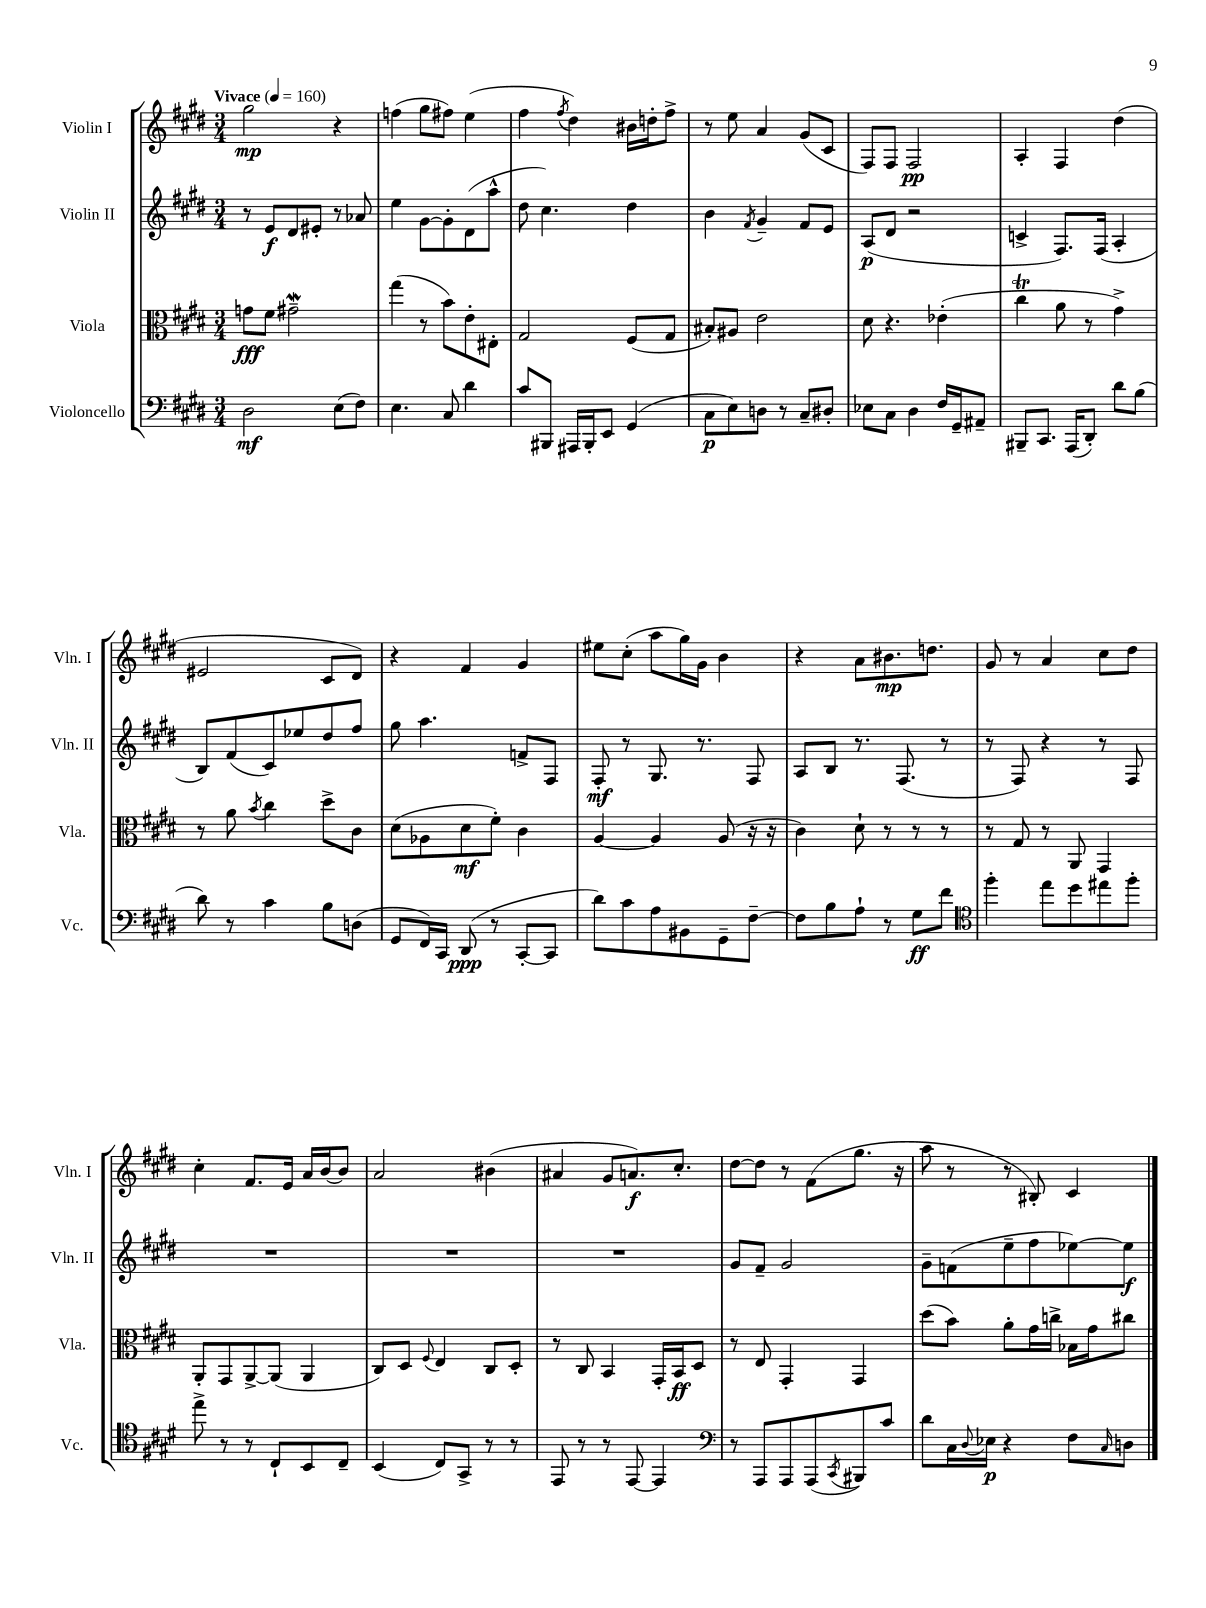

**kern	**kern	**kern	**kern
*staff4	*staff3	*staff2	*staff1
*clefF4	*clefC3	*clefG2	*clefG2
*k[f#c#g#d#]	*k[f#c#g#d#]	*k[f#c#g#d#]	*k[f#c#g#d#]
*M3/4	*M3/4	*M3/4	*M3/4
*MM160	*MM160	*MM160	*MM160
2D#\	8g\L	8r	2gg#\
.	8f#\J	8e/L	.
.	2g#~\	8d#/	.
.	.	8e#'/J	.
(8E\L	.	8r	4r
8F#\J)	.	8a-/	.
=	=	=	=
4.E\	(4gg#\	4ee\	(4ff\
.	8r	[8g#\L	8gg#\L
8C#/	8b\L)	8g#'\]	8ff#\J)
4d#\	8e'\	(8d#\	(4ee\
.	8E#'\J	8aa^^\J	.
=	=	=	=
8c#/L	2G#/	8dd#\	4ff#\
8BBB#/J	.	4.cc#\)	.
.	.	.	8qff#/
16AAA#/LL	.	.	4dd#\)
16BBB#'/J	.	.	.
8EE/J	.	.	.
(4GG#/	(8F#/L	4dd#\	16b#\LL
.	.	.	16dd'\J
.	8G#/J	.	8ff#^\J
=	=	=	=
8C#\L	8B#'/L)	4b\	8r
8E\)	8A#/J	.	8ee\
.	.	8qf#/	.
8D\J	2e\	4g#~/	4a/
8r	.	.	.
8C#~/L	.	8f#/L	(8g#/L
8D#'/J	.	8e/J	8c#/J
=	=	=	=
8E-\L	8d#\	(8A/L	8F#/L)
8C#\J	4.r	8d#/J	8F#/J
4D#\	.	2r	2F#/
16F#/LL	(4e-'\	.	.
16GG#~/J	.	.	.
8AA#~/J	.	.	.
=	=	=	=
8BBB#~/L	4cc#\	4c^/	4A'/
8.CC#/J	.	.	.
.	8a\	8.F#/L)	4F#/
(16AAA/LK	.	.	.
8DD#'/J)	8r	.	.
.	.	(16F#/Jk	.
8d#\L	4g#^\)	4A'/	(4dd#\
(8B\J	.	.	.
=	=	=	=
8d#\)	8r	8B/L)	2e#/
8r	8a\	(8f#/	.
.	8qb/	.	.
4c#\	4cc#\	8c#/)	.
.	.	8ee-/	.
8B\L	8dd#^\L	8dd#/	8c#/L
(8D\J	8c#\J	8ff#/J	8d#/J)
=	=	=	=
8GG#/L	(8d#\L	8gg#\	4r
16FF#/L)	8A-\	4.aa\	.
16CC#/JJ	.	.	.
(8DD#/	8d#\	.	4f#/
8r	8f#'\J)	.	.
[8CC#'/L	4c#\	8f^/L	4g#/
8CC#/]J	.	8F#/J	.
=	=	=	=
8d#\L)	[4A/	8F#'/	8ee#\L
8c#\	.	8r	(8cc#'\J
8A\	4A/]	8.G#/	8aa\L
8BB#\	.	.	16gg#\L)
.	.	8.r	16g#\JJ
8GG#~\	(8A/	.	4b\
[8F#~\J	16r	8F#/	.
.	16r	.	.
=	=	=	=
8F#\]L	4c#\)	8A/L	4r
8B\	.	8B/J	.
8A`\J	8d#`\	8.r	8a\L
8r	8r	.	8.b#\
.	.	(8.F#/	.
8G#\L	8r	.	.
.	.	.	8.dd\J
8f#\J	8r	8r	.
=	=	=	=
*clefC4	*	*	*
4ff#'\	8r	8r	8g#/
.	8G#/	8F#/)	8r
8ee\L	8r	4r	4a/
8dd#\	8AA/	.	.
8ee#\	4GG#/	8r	8cc#\L
8ff#'\J	.	8F#/	8dd#\J
=	=	=	=
8ee^\	8AA'/L	2.r	4cc#'\
8r	8GG#/	.	.
8r	[8AA^/	.	8.f#/L
8C#`/L	(8AA/]J	.	.
.	.	.	16e/Jk
8BB/	4AA/	.	16a/LL
.	.	.	[16b/J
8C#~/J	.	.	8b/]J
=	=	=	=
(4BB/	8C#/L)	2.r	2a/
.	8D#/J	.	.
.	8qqF#/	.	.
8C#/L)	4E/	.	.
8GG#^/J	.	.	.
8r	8C#/L	.	(4b#\
8r	8D#'/J	.	.
=	=	=	=
8EE/	8r	2.r	4a#/
8r	8C#/	.	.
8r	4BB/	.	8g#/L
[8EE/	.	.	8.a/)
4EE/]	16GG#'/LL	.	.
.	16BB/J	.	8.cc#'/J
.	8D#/J	.	.
=	=	=	=
*clefF4	*	*	*
8r	8r	8g#/L	[8dd#\L
8AAA/L	8E/	8f#~/J	8dd#\]J
8AAA/	4GG#'/	2g#/	8r
(8AAA/	.	.	(8f#\L
8qCC#/	.	.	.
8BBB#/)	4GG#/	.	8.gg#\J
8c#/J	.	.	.
.	.	.	16r
=	=	=	=
8d#\L	(8dd#\L	8g#~\L	8aa\
16C#\L	8b\J)	(8f\	8r
8qqD#/	.	.	.
16E-\JJ	.	.	.
4r	8a'\L	8ee~\	8r
.	16g#\L	8ff#\	8B#'/)
.	16cc^\JJ	.	.
8F#\L	16B-\LL	[8ee-\)	4c#/
.	16g#\J	.	.
16qqC#/	.	.	.
8D\J	8cc#\J	8ee-\]J	.
==	==	==	==
*-	*-	*-	*-
